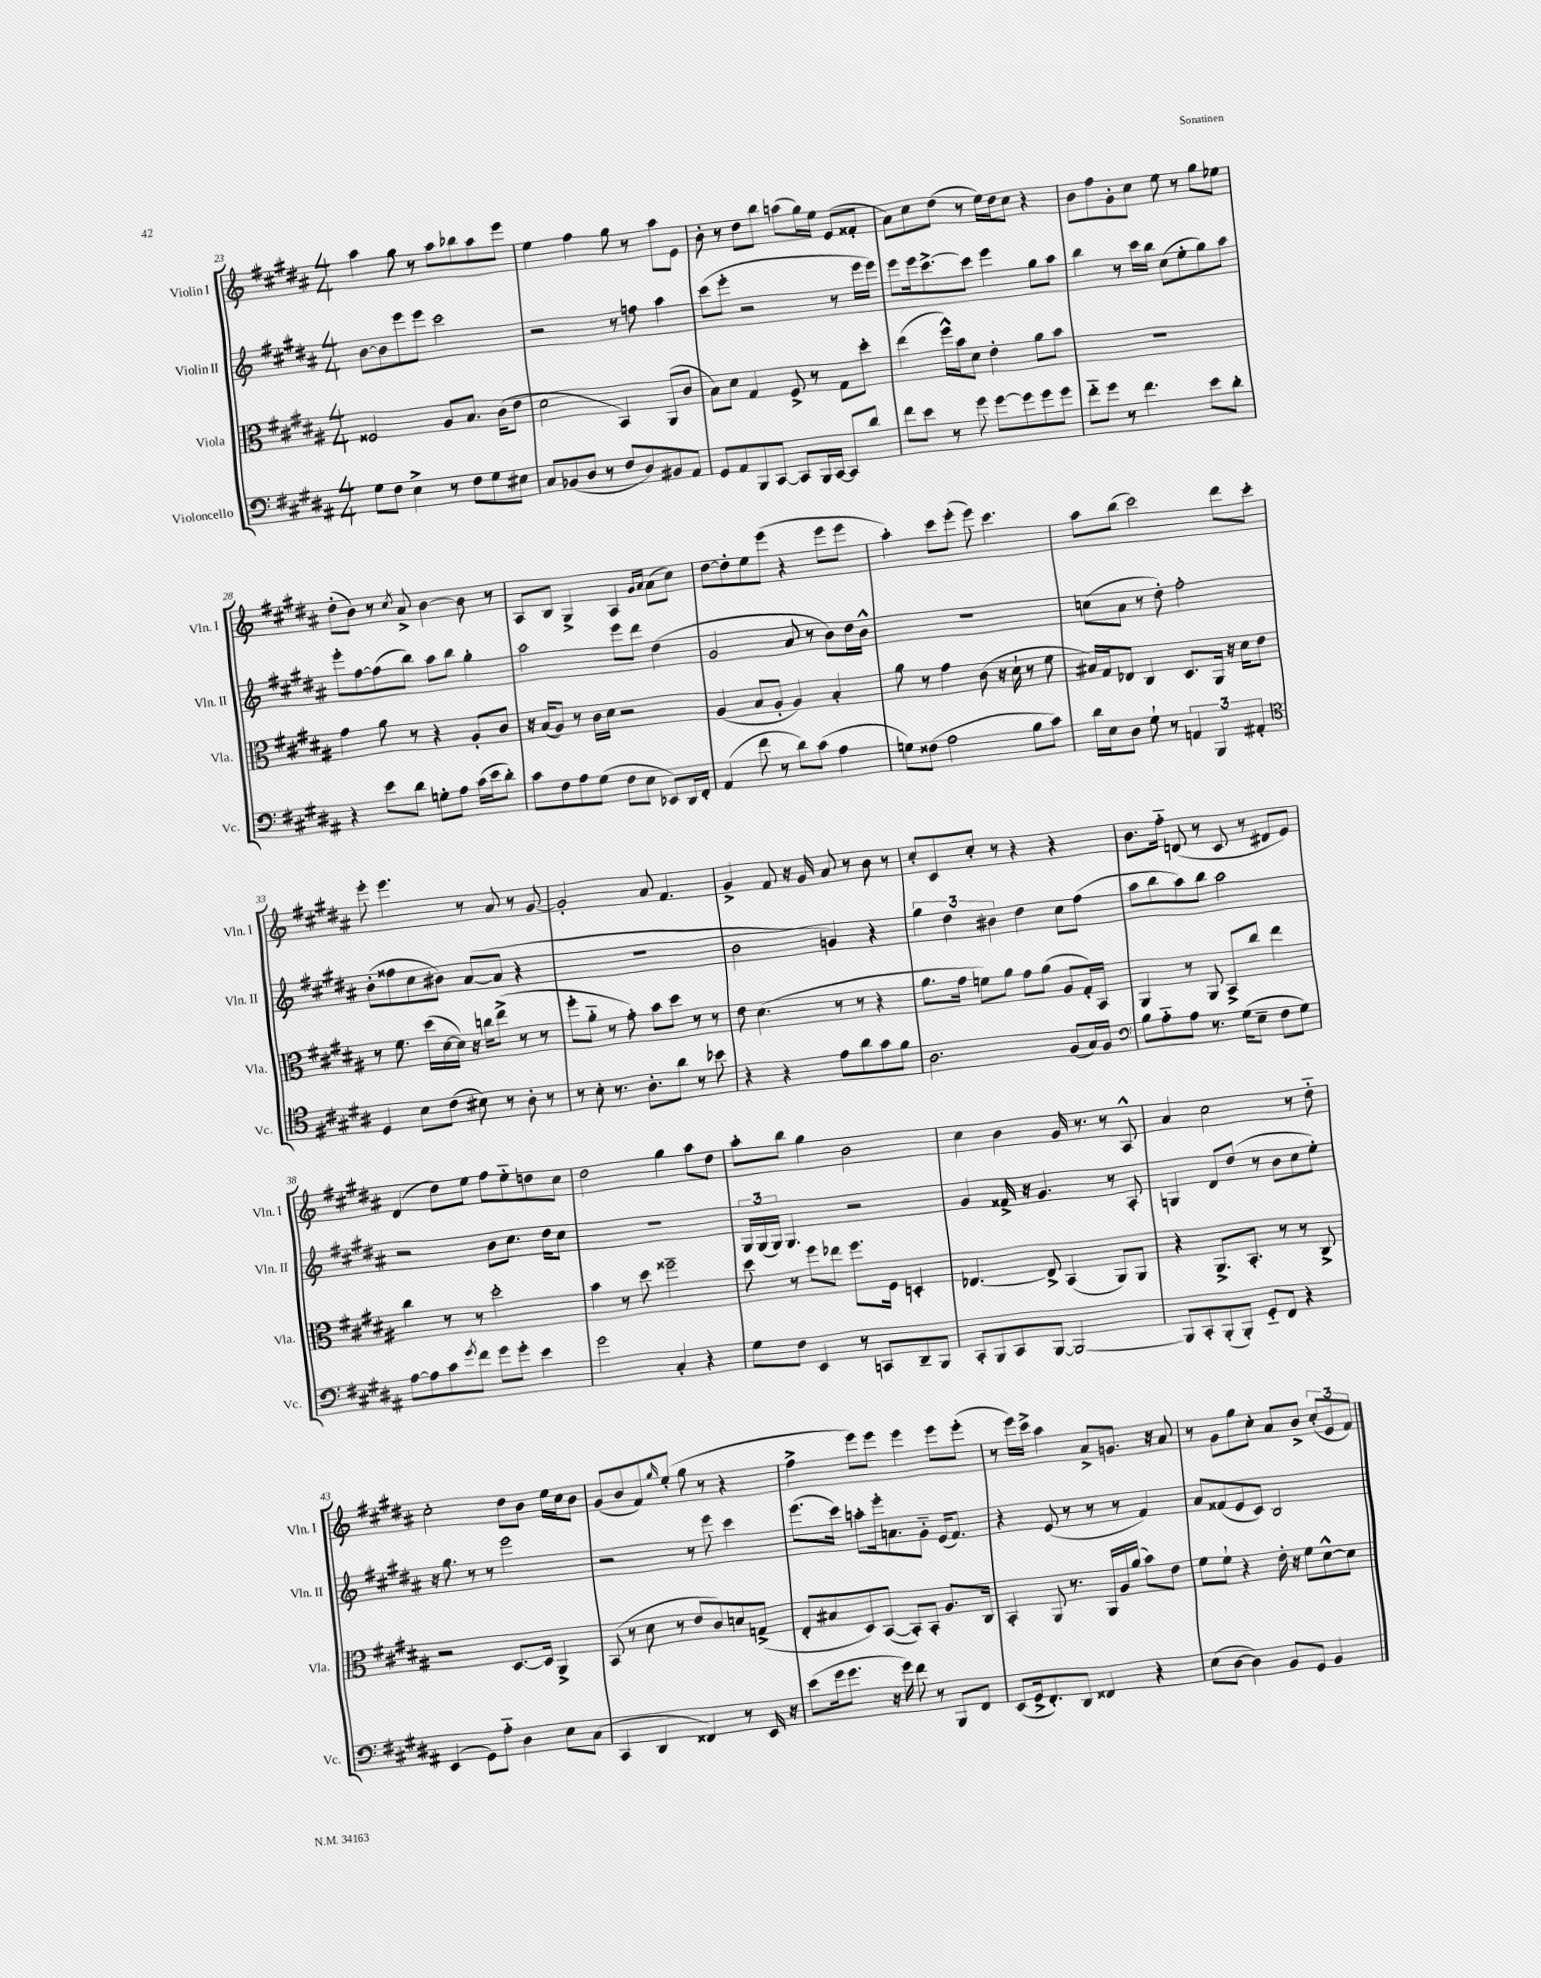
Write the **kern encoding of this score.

**kern	**kern	**kern	**kern
*part4	*part3	*part2	*part1
*staff4	*staff3	*staff2	*staff1
*I"Violoncello	*I"Viola	*I"Violin II	*I"Violin I
*I'Vc.	*I'Vla.	*I'Vln. II	*I'Vln. I
*clefF4	*clefC3	*clefG2	*clefG2
*k[f#c#g#d#a#]	*k[f#c#g#d#a#]	*k[f#c#g#d#a#]	*k[f#c#g#d#a#]
*M4/4	*M4/4	*M4/4	*M4/4
=23	=23	=23	=23
8G#\L	2F##X/	[8b\L	4aa#\
8F#\J	.	8b\]	.
4E^\	.	8eee\	8gg#\
.	.	8eee\J	8r
8r	8A#/L	2ccc#\	8aa#\L
8F#\L	8.B/J	.	8bb-X\
8G#\	.	.	8aa#\
.	(16c#\KL	.	.
8E#X\J	8e\J	.	8eee\J
=24	=24	=24	=24
8C#/L	2d#\	2r	4ee\
(8BB-X/	.	.	.
8D#/J	.	.	4ff#\
8r	.	.	.
8F#/L	4BB/)	8r	8gg#\
8D#/)	.	8ffn\	8r
8BB#X/	(8AA#/L	4aa#\	8aa#\L
8AA#/J	8c#/J	.	8e\J
=25	=25	=25	=25
8GG#/L	8B\L)	(8ccc#\L	8b'\
8AA#/	8d#\J	8eee'\J	8r
8BBB/	4G#/	2r	8dd#\L
[8CC#/J	.	.	8bb\J
8CC#/L]	8F#^/	.	(8aan\L
16BBB/L	8r	.	16gg#\L)
[16CC#/JJ	.	.	16ee\JJ
8CC#/L]	8G#\L	8r	(8e/L
8d#/J	8dd#'\J	16eee\LL	8f##X'/J
.	.	16eee\JJ)	.
=26	=26	=26	=26
8f#\L	(4ee\	8eee\L	8a#\L)
8e\J	.	16eee\k	8cc#\
.	.	[8.ccc#^\	.
8r	16ff#^^\LL)	.	(8dd#\J
.	16b\J	.	.
8g#\	8d#\J	8ccc#\J]	8r
[8g#\L	4e'\	4eee\	16ee\LL)
.	.	.	16dd#\J
8g#\]	.	.	8cc#\J
8g#\	8a#\L	8gg#\L	4r
8g#\J	8b\J	8aa#\J	.
=27	=27	=27	=27
8f#\L	1r	4bb\	8b\L
8g#\J	.	.	8ff#\
8r	.	8r	8g#'\
4.f#\	.	16ccc#\LL	8cc#\J
.	.	16bb\JJ	.
.	.	(8cc#\L	8ee\
.	.	8ee'\	8r
8e\L	.	8gg#\)	8gg#\L
8d#'\J	.	8aa#\J	8ee-X\J
!!LO:LB:g=z
=28	=28	=28	=28
4r	4g#\	8eee'\L	(8dd#'\L
.	.	[8ff#\	8b\J)
8e\L	8a#\	(8ff#\]	8r
.	.	.	8qcc#/
8d#\J	8r	8bb\J)	8a#^/
8Gn'\L	4r	8aa#\L	[4b\
8A#\J	.	8bb\J	.
(16c#\LL	8A#'/L	4gg#'\	8b\]
16e\J	.	.	.
8d#'\J)	8c#/J	.	8r
=29	=29	=29	=29
8c#\L	16r	2aa#\	8A#/L
.	(16B/KL	.	.
8F#\	8A#/J)	.	8B/J
8A#\	8r	.	4G#^/
(8G#\J	16c#\LL	.	.
.	16d#\JJ	.	.
8F#\L	2r	8eee\L	4A#/
8E\J	.	8ddd#\J	.
.	.	.	16qqg#/LL
.	.	.	16qqa#/JJ
8EE-X/L)	.	(4dd#\	(8a#\L
16DD#/L	.	.	8cc#\J)
16FF#'/JJ	.	.	.
=30	=30	=30	=30
(4AA#/	(4A#/	2g#/	[8dd#\L
.	.	.	8dd#'\]
8f#\	8B/L	.	8ee\
8r	8A#'/J	.	(8eee\J
8d#\L)	4A#/)	8a#/	4r
(8c#\J	.	8r	.
4A#\	4B'/	8b\L)	8eee\L
.	.	16dd#\L	8eee\J
.	.	16b^^\JJ	.
=31	=31	=31	=31
8Gn\L)	8a#\	1r	4aa#'\)
(8F##X\J	8r	.	.
2A#\	4g#\	.	8ccc#\L
.	.	.	(8eee'\J
.	(8c#\	.	8eee\)
.	16r	.	4.ccc#\
.	16d#`\	.	.
8B\L	8r	.	.
8c#\J)	8f#\	.	.
=32	=32	=32	=32
16d#\LL	16B#X/LL)	(8ccn\L	8aa#\L
16E\J	16G#/J	.	.
8D#\J	8E-X/J	8a#\J	(8bb\J
8G#`\	4C#/	8r	2ccc#\)
8r	.	8dd#'\)	.
6AAn/	8.D#/L	2ff#'\	.
6BBB/	.	.	.
.	16AA#/Jk	.	.
.	16r	.	8ddd#\L
.	16d#\KL	.	.
6AA#X'/	.	.	.
.	8e\J	.	8ccc#'\J
!!LO:LB:g=z
=33	=33	=33	=33
*clefC4	*	*	*
4D#/	8r	(8b'\L	8eee'\
.	8.f#\	8ff##X\	4.eee\
8B\L	.	8cc#\	.
.	(16dd#\LL	.	.
(8c#\J	[16d#\	8b#X\J)	.
.	16d#\JJ])	.	.
8B#X\)	16r	([8a#/L	8r
.	16ccn\KL	.	.
8r	(8ee^\J	8a#/J]	8a#/
8A#'\	8r	4r	8r
8r	8r	.	[8g#/
=34	=34	=34	=34
8r	8ff#'\L	1r	2g#'/]
8B'\	8a#\J	.	.
8.r	8r	.	.
.	8g#'\)	.	.
8.A#'\L	.	.	.
.	8b\L	.	8a#/
8a#\J	8dd#\J	.	4.f#/
8r	8r	.	.
8b-X\	8r	.	.
=35	=35	=35	=35
4r	8e\	2b\	4g#^/
.	(4.d#\	.	.
4r	.	.	8f#/
.	.	.	16r
.	.	.	16g#/
8e\L	8r	4gn/)	8a#/
8a#\	8r	.	8r
8g#\	4r	4r	8b\
8f#\J	.	.	8r
=36	=36	=36	=36
2.A#\	8.a#\L	6gg#\	8cc#'/L
.	.	.	8c#/
.	.	6dd#\	.
.	16g#\Jk	.	.
.	8fn\L)	.	8cc#'/J
.	.	6b#X\	.
.	8a#\J	.	8r
.	8g#\L	4dd#\	4r
.	(8a#\J	.	.
(8F#/L	8A#/L	8cc#\L	4r
16G#/L)	16G#'/L)	(8ff#\J	.
16F#/JJ	16BB/JJ	.	.
=37	=37	=37	=37
*clefF4	*	*	*
8B\L	4AA#/	8aa#\L	8.b\L
8A#\	.	8bb\	.
.	.	.	16ff#\Jk
8A#\J	8r	8aa#\)	(8dn/
8.r	8AA#/	8bb\J	8r
.	8BB^/L	2aa#\	8c#/
(16G#\KL	.	.	.
8E~\J	8cc#/J	.	8r
8F#\L	4ee\	.	8d#X/L
8G#\J)	.	.	8e/J)
!!LO:LB:g=z
=38	=38	=38	=38
[8A#\L	4cc#\	2r	(4d#/
8A#\]	.	.	.
8c#\	8r	.	8dd#\L)
8qg#/	.	.	.
8f#\J	8r	.	8ee\J
8g#\L	2dd#'\	8b\L	8ff#\L
8g#'\J	.	8.cc#\J	8ee\
4e\	.	.	8ddn\
.	.	16dd#\KL	.
.	.	8cc#\J	8cc#\J
=39	=39	=39	=39
2g#\	4b\	1r	2dd#\
.	8r	.	.
.	8dd#\	.	.
4C#'/	2ff##X~\	.	4gg#\
4r	.	.	8aa#\L
.	.	.	8dd#\J
=40	=40	=40	=40
8G#\L	8dd#\	24G#/LL	8aa#'\L
.	.	(24G#/	.
.	.	24G#/JJ)	.
8F#\J	8r	4.G#/	8bb\J
4EE/	8ff#\L	.	4gg#\
.	8ee-X\J	.	.
8r	8.ff#\L	2r	2b\
8CCn/L	.	.	.
.	16F#\Jk	.	.
8DD#~/	4Dn'/	.	.
8BBB/J	.	.	.
=41	=41	=41	=41
8CC#'/L	[4.E-X/	4g#/	4cc#\
8BBB/	.	.	.
8CC#/	.	16f##X^/	4b\
.	.	16r	.
[8BBB/J	8E-^/]	4.g#/	.
2BBB/_	(4BB/	.	16g#/
.	.	.	8.r
.	8AA#/L)	8r	8r
.	8AA#/J	8A#'/	8A#^^/
=42	=42	=42	=42
8BBB/L]	4r	4Gn/	4a#/
8CC#'/	.	.	.
(8BBB'/	8.AA#^/L	8d#/L	2cc#\
8BBB'/J)	.	(8dd#/J	.
.	8.BB'/J	.	.
8GG#/L	.	8r	.
8FF#/J	8r	8b\L	.
4r	8r	8cc#\	8r
.	8C#^/	8ee'\J)	8dd#\
!!LO:LB:g=z
=43	=43	=43	=43
(4EE/	2r	16r	2cc#'\
.	.	8.gg#\	.
8GG#\L)	.	8r	.
8A#\J	.	8r	.
4D#\	[8.D#/L	2eee\	8dd#\L
.	.	.	8b\J
.	16D#/Jk]	.	.
8E\L	4AA#^/	.	16ee\LL
.	.	.	16cc#\J
(8C#\J	.	.	8b\J
=44	=44	=44	=44
4CC#/	(8BB/	2r	(8g#/L
.	8r	.	8b/
4DD#/	8d#\	.	8f#/)
.	.	.	16qqgg#/
.	8r	.	(8ee'/J
4FF##X/)	8e/L	8r	8gg#\
.	8c#/)	8eee\	8r
8r	8dn/	4ccc#\	4r
16EE/	(8Gn^/J	.	.
16r	.	.	.
=45	=45	=45	=45
(8e\L	8E'/L	(8.eee\L	4ff#^\
16g#\k	8B#X/	.	.
8.g#\J	.	16ccc#\Jk)	.
.	8D#/)	8aan'\L	8eee\L)
16r	([8BB/J	16eee'\k	8eee\J
16g#\)	.	8.an\	.
8f#\	8BB'/L])	.	4eee\
8r	8BB'/J	8g#\J	.
8BBB/L	8.A#/L	(16e/KL	8eee\L
.	.	8.f#/J)	.
8FF#/J	.	.	(8eee'\J
.	16C#/Jk	.	.
=46	=46	=46	=46
(8EE/L	4BB'/	4r	8r
16GG#^/k	.	.	16eee\LL)
8.FF#'/)	.	.	16ccc#^\JJ
.	8AA#/	(8e/	4aa#\
8DD#/J	8.r	8r	.
4FF##X/	.	8r	8a#^/L
.	16AA#/LL	.	.
.	16A#/	8r	8.gn/J
.	(16a#/JJ	.	.
4r	8b\L)	4f#/)	.
.	.	.	16r
.	8e\J	.	8a#/
=47	=47	=47	=47
(8E\L	8f#\L	8a#/L	8r
[8D#\J	8f#`\J	(8f##X/	8g#\L
4D#\])	4r	8e/	8gg#\
.	.	8c#/J)	8cc#'\J
8BB/L	16e'\	2B/	8a#/L
.	16r	.	.
8GG#/J	8f#\L	.	8b^/J
4BB/	[8d#^^\	.	(12cc#'/L
.	.	.	12e/
.	8d#\J]	.	.
.	.	.	12f#/J)
==	==	==	==
*-	*-	*-	*-
